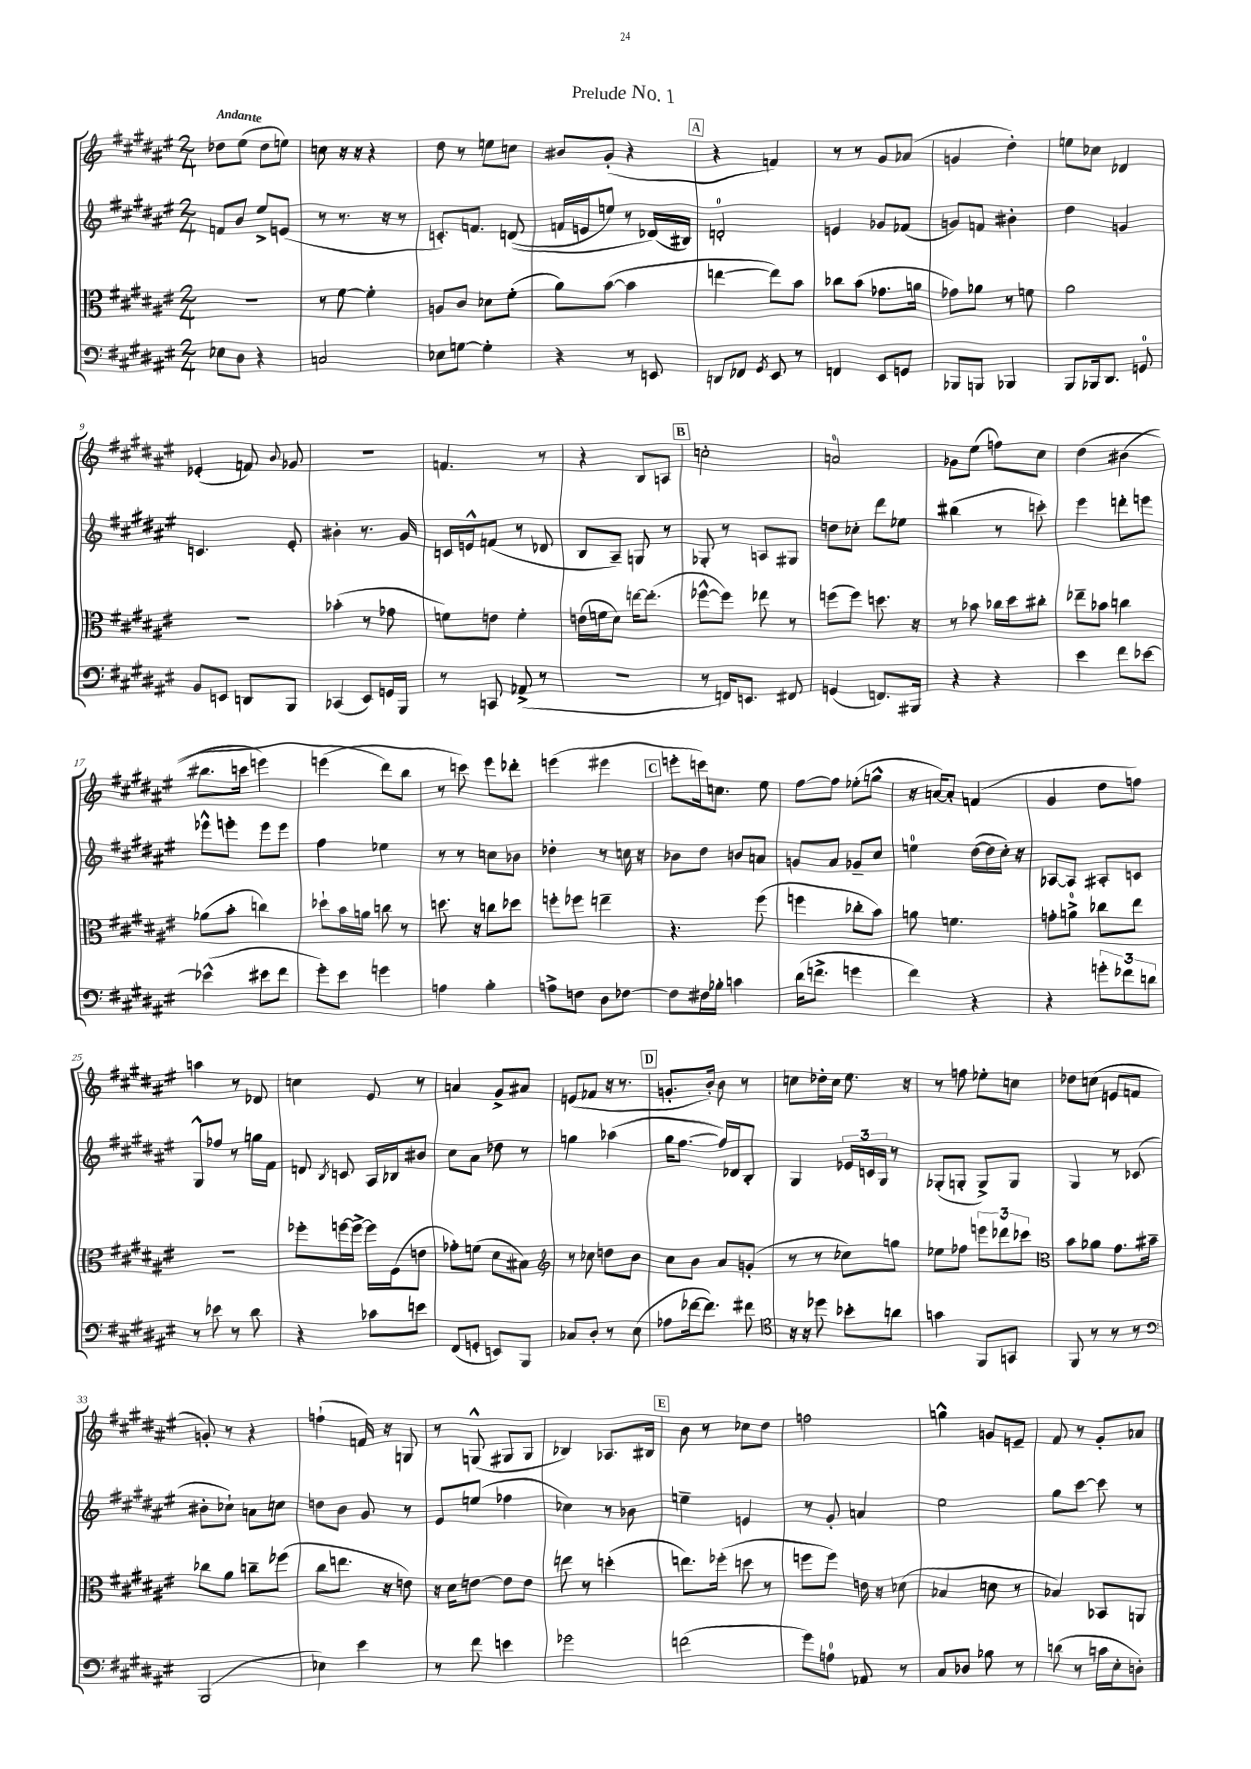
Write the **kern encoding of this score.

**kern	**kern	**kern	**kern
*staff4	*staff3	*staff2	*staff1
*clefF4	*clefC3	*clefG2	*clefG2
*k[f#c#g#d#a#e#]	*k[f#c#g#d#a#e#]	*k[f#c#g#d#a#e#]	*k[f#c#g#d#a#e#]
*M2/4	*M2/4	*M2/4	*M2/4
8E-	2r	8f	8dd-
8D#	.	8b	(8ee#
4r	.	8ee#^	8dd-
.	.	(8e	8ee)
=	=	=	=
2C	8r	8r	8cc
.	[8f#	8.r	16r
.	.	.	16r
.	4f#']	.	4r
.	.	16r	.
.	.	8r	.
=	=	=	=
8E-	8A	8.c')	8dd#
[8G	8c#	.	8r
.	.	8.f	.
4G']	8d-	.	8ee
.	(8f#'	&((8d	8cc
=	=	=	=
4r	8a#)	16f	8b#
.	.	16e	.
.	([8b	8ee)	(8g#'
8r	4b]	8r	4r
8EE	.	(16d-&)	.
.	.	16B#)	.
=	=	=	=
8DD	[4ee	2d'	4r
8FF-	.	.	.
8qGG#	.	.	.
8EE#	8ee])	.	4f)
8r	8b	.	.
=	=	=	=
4FF	8cc-	4e	8r
.	(8b	.	8r
8EE#	8.g-	8g-	8g#
8GG	.	(8f-	(8a-
.	16a	.	.
=	=	=	=
8BBB-	8g-)	8g)	4g
8BBB	8a-	8f	.
4BBB-	8r	4b#'	4dd#')
.	8f	.	.
=	=	=	=
8BBB	2a#	4dd#	8ee
16BBB-	.	.	8cc-
8.DD#	.	.	.
.	.	4g	4d-
8GG	.	.	.
=	=	=	=
8BB	2r	4.c	(4e-'
8EE	.	.	.
8DD	.	.	8f)
.	.	.	8qqb
8BBB	.	8e#'	8g-
=	=	=	=
(4CC-	(4b-'	4b#'	2r
8EE#)	8r	8.r	.
16GG	8g-	.	.
16BBB	.	16g#	.
=	=	=	=
8r	8f)	16c	4.f
.	.	16e^^	.
8CC	8e	(8f	.
(8AA-^	4f'	8r	.
8r	.	8d-	8r
=	=	=	=
2r	(16e	8B	4r
.	16f	.	.
.	8d#)	8A#~)	.
.	[16ee	8G	8B
.	(8.ee']	.	.
.	.	8r	8A
=	=	=	=
8r	[8ff-^^	8G-'	2cc'
16FF)	8ff-])	8r	.
8.EE	.	.	.
.	8ee-	8A	.
8FF#	8r	8G#	.
=	=	=	=
(4GG	(8ff	8dd	2a
.	8ff)	8cc-'	.
8.FF)	8.dd	8ddd#	.
.	.	8ee-	.
16BBB#	16r	.	.
=	=	=	=
4r	8r	(4bb#	8g-
.	8b-	.	(8ee#
4r	16cc-	8r	8ff)
.	16dd#	.	.
.	8cc#'	8ccc')	8cc#
=	=	=	=
4e#	8ee-~	4eee#	&(4dd#
.	8b-	.	.
8f#	4cc	8ddd'	(4b#
[8e-	.	8eee	.
=	=	=	=
(4e-^^]	(8a-	8eee-^^	8.bb#
.	8b'	8eee'	.
.	.	.	16ccc
8e#	4cc)	8eee	4eee)
8f#	.	8eee	.
=	=	=	=
8g#')	8dd-`	4ff#	(4eee
8e#	16b	.	.
.	16a	.	.
4g	8cc	4ee-	8ddd#&)
.	8r	.	8bb
=	=	=	=
4A	8.dd	8r	8r
.	.	8r	8ccc)
.	16r	.	.
4B'	8cc	8cc	8eee#
.	8dd-	8b-	8ddd-'
=	=	=	=
8A^	8ff'	4dd-'	(4eee
8F	8ff-	.	.
8D#	4ee~	8r	4eee#
[8F-	.	16cc	.
.	.	16r	.
=	=	=	=
8F-]	4.r	8b-	8eee'
16F#	.	8dd#	16ccc)
16B-'	.	.	8.cc
4c	.	8b	.
.	(8ff#	8a	8ee#
=	=	=	=
(16d#	4ff	8g	[8ff#
8.f^	.	.	.
.	.	8a#	8ff#]
4g	8cc-'	8g-~	(8ee-'
.	8b)	8cc#	8gg^^
=	=	=	=
4f#)	8a	4ee	16r
.	.	.	[16a)
.	4.f	.	8a']
4r	.	([16dd#	(4f
.	.	16dd#]	.
.	.	16cc#')	.
.	.	16r	.
=	=	=	=
4r	8g'	[8A-	4g#
.	8a^	8A-]	.
12g'	8cc-	8A#'	8dd#
12f-	.	.	.
.	8ee#	8c	8ff)
12d	.	.	.
=	=	=	=
8r	2r	8G#^^	4aa
8e-	.	8ff-	.
8r	.	8r	8r
8d#	.	16gg	8d-
.	.	16f#	.
=	=	=	=
4r	8ff-'	8d	4cc
.	.	8qB	.
.	[16ff	8c	.
.	16ff^_	.	.
8c-	16ff]	16A#	8e#
.	(16F#	16B-	.
8e	8e	8b#	8r
=	=	=	=
(8FF#	8g-')	8cc#	4a
8GG'	(8f	8a#	.
8EE)	8d#	8dd-	8g#^
8BBB	8B#)	8r	8a#
=	=	=	=
*	*clefG2	*	*
8C-	8r	4gg	(8e
8D#'	8cc-	.	8f-
8r	8dd	(4aa-	16r
.	.	.	8.r
(8E#	8b	.	.
=	=	=	=
8A-	8cc#	16gg#	8.g'
.	.	[8.ff#	.
[16f-	8b	.	.
8.f-])	.	.	16b')
.	8a#	16ff#])	8b
.	.	16d-	.
8f#	(8g'	8B'	8r
=	=	=	=
*clefC4	*	*	*
16r	8r	4G#	8cc
16r	.	.	.
8dd-	8r	.	16dd-'
.	.	.	16cc
8b-'	8cc-)	24e-	8.ee#
.	.	24c	.
.	.	24G#	.
8a	8gg	8r	.
.	.	.	16r
=	=	=	=
4g	8ee-	(8G-'	8r
.	8ff-	8G'	8ff
8FF#	12eee	8G^)	8ee-'
.	12ddd-	.	.
8GG	.	8G	8cc
.	12ccc-	.	.
=	=	=	=
*	*clefC3	*	*
8FF#	8b	4G#	8dd-
8r	8a-	.	(8cc
8r	8.g#	8r	8e
8r	.	(8c-	8f
.	16b#~	.	.
=	=	=	=
*clefF4	*	*	*
(2BBB	8cc-	8b#'	8g')
.	8a#	8cc-`)	8r
.	8cc~	8a	4r
.	(8ff-	8cc	.
=	=	=	=
4E-)	8cc#	8dd	(4ff`
.	8.ee	8b	.
4e#	.	8g#	16f)
.	16r	.	16r
.	8e)	8r	8G
=	=	=	=
8r	16r	8e#	8r
.	16d#	.	.
8f#	[8e	(8ee	(8G^^
4e	8e]	4ff-	8G#
.	8e	.	8G#
=	=	=	=
2g-	8ee	4cc-)	4B-)
.	8r	.	.
.	(4dd'	8r	8.A-
.	.	8b-	.
.	.	.	16B#
=	=	=	=
(2f	8.ee)	4ee~	8b
.	.	.	8r
.	(16ff-'	.	.
.	8dd	4e	8cc-
.	8r	.	8dd#
=	=	=	=
8g#)	8ff	8r	2ff
8A	8ff)	8g#'	.
8AA-	16e	4a	.
.	16r	.	.
8r	(8d-	.	.
=	=	=	=
8C#	4B-	2ee#	4gg^^
8D-	.	.	.
8B-	8d	.	8g
8r	8r	.	8e~
=	=	=	=
(8d	4B-)	8gg#	8f#
8r	.	[8ccc#	8r
16c	8BB-	8ccc#]	8g#'
16E#'	.	.	.
8D')	8AA	8r	8a-
==	==	==	==
*-	*-	*-	*-
